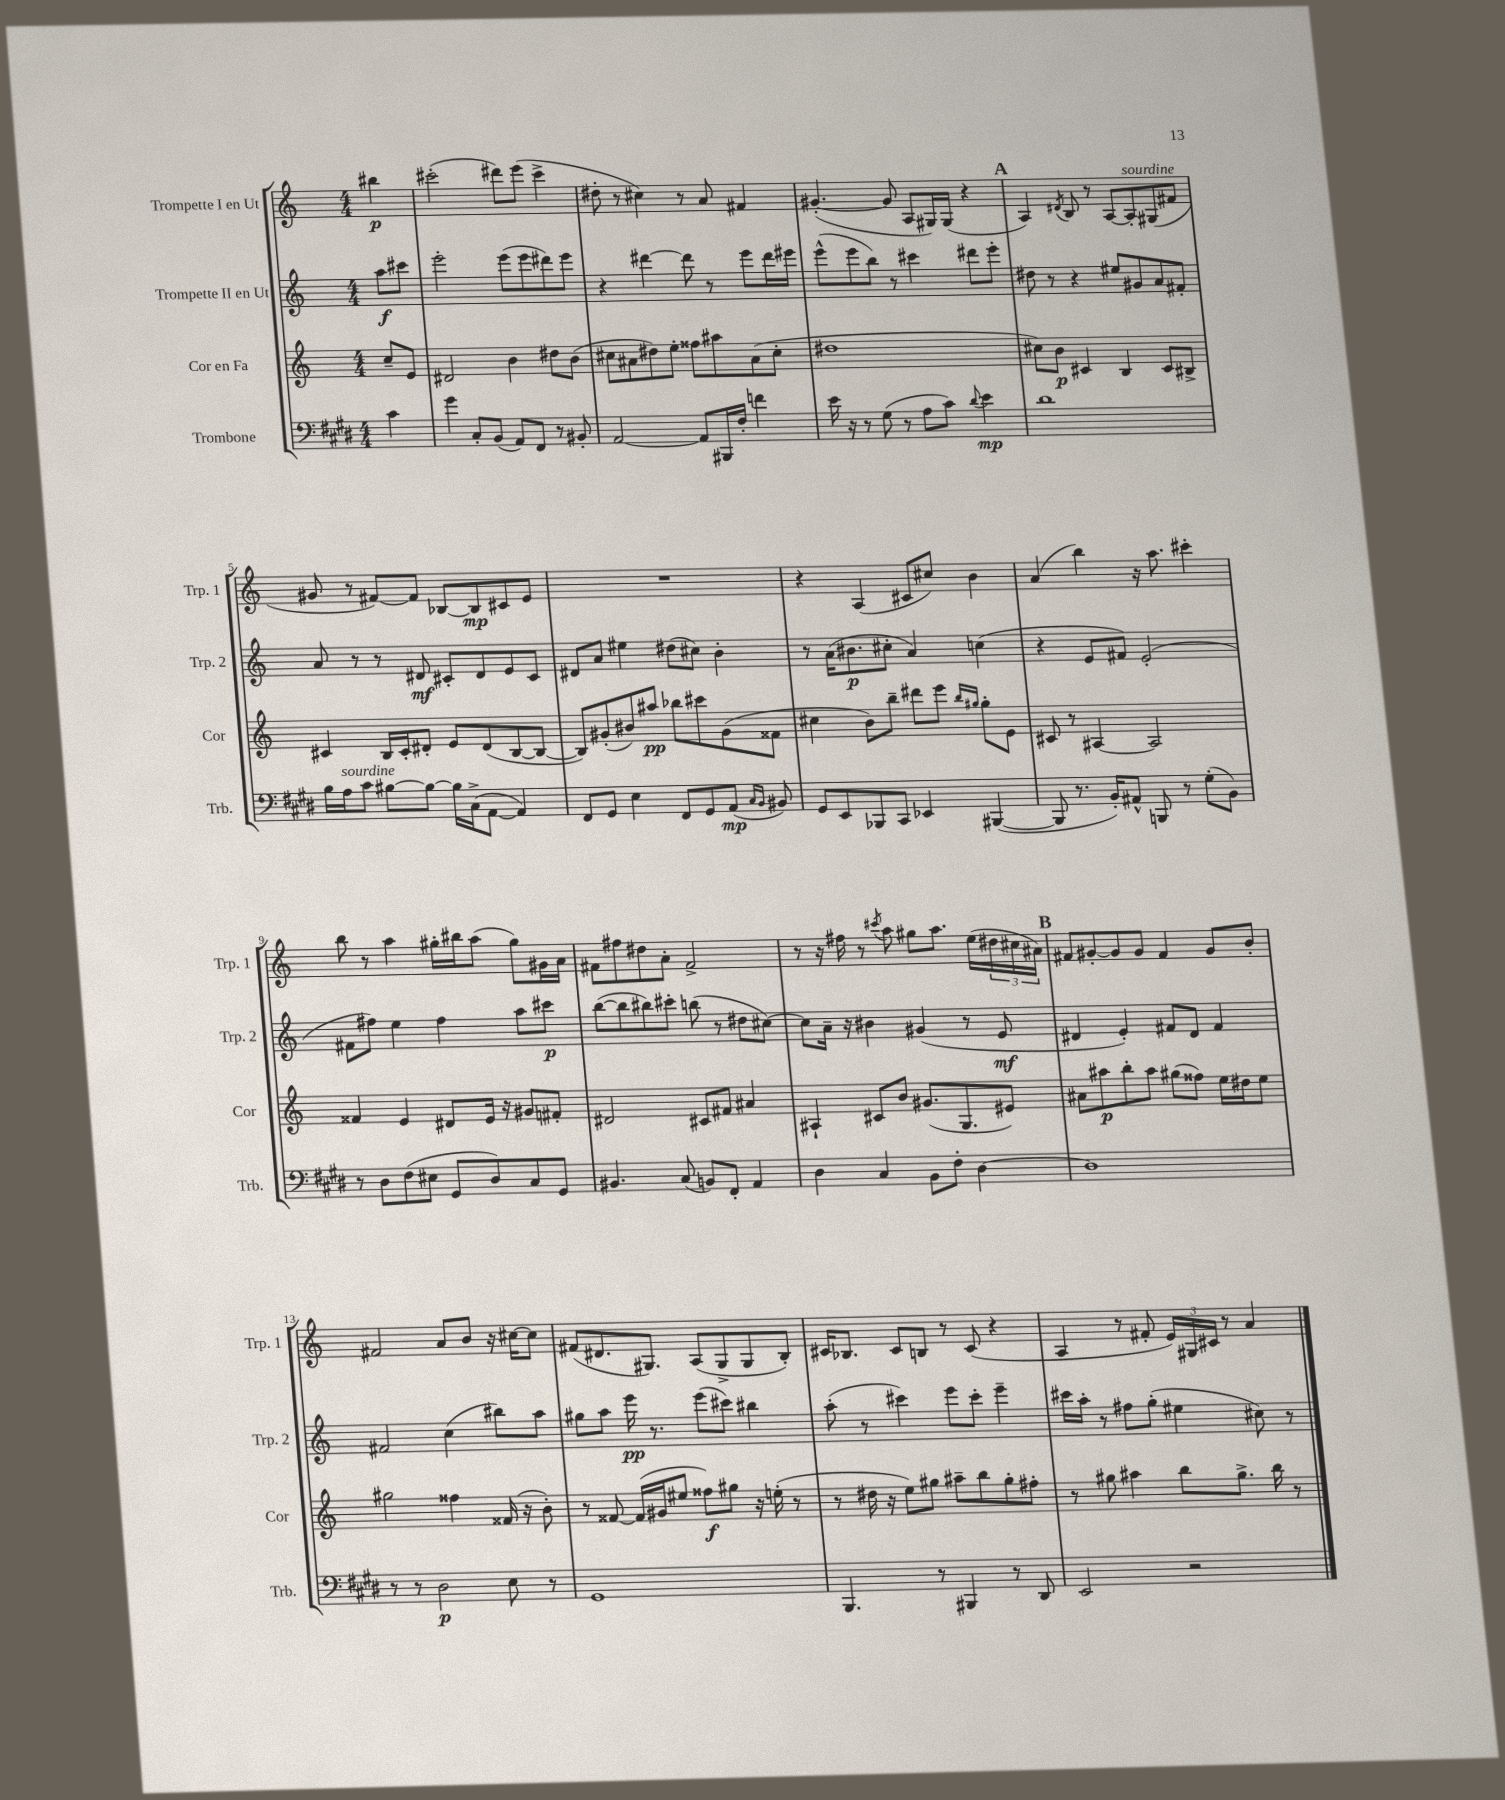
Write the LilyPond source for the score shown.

<<
\new StaffGroup <<
\new Staff = "s0" \with { instrumentName = "Trompette I en Ut" shortInstrumentName = "Trp. 1" } {
    \clef treble \key c \major \numericTimeSignature \time 4/4 \partial 4
    bis''4\p |
    cis'''2-.( dis'''8) e'''8( cis'''4-> |
    dis''8-. r8 cis''4) r8 a'8 fis'4 |
    gis'4.~-.( gis'8 a8 gis16) gis16( r4 |
    \mark \markup { \bold "A" } a4) \acciaccatura { dis'8 } b8 r8 a8~ a8-.^\markup { \italic "sourdine" } gis8( fis'8 |
    gis'8 r8 fis'8~) fis'8 bes8~ bes8\mp cis'8 e'8 |
    R1 |
    r4 a4( cis'8 cis''8) b'4 |
    a'4( b''4) r16 a''8. cis'''4-. |
    b''8 r8 a''4 gis''16-. bis''16 a''8( gis''8) gis'16 a'16 |
    fis'8 fis''8 dis''8 a'8-. fis'2-> |
    r8 r16 fis''16 r8 \acciaccatura { cis'''8 } a''8 gis''8 a''8. e''16( \tuplet 3/2 { dis''16 cis''16 ais'16) } |
    \mark \markup { \bold "B" } fis'8 gis'8~-. gis'8 gis'8 fis'4 gis'8 b'8-. |
    fis'2 a'8 b'8 r16 cis''16~ cis''8 |
    fis'8( dis'8. gis8.) a8( gis8-> gis8 b8-.) |
    cis'16 bes8. cis'8 b8 r8 cis'8( r4 |
    a4 r8 fis'8-. \tuplet 3/2 { e'16) gis16 cis'16 } r8 a'4 \bar "|." |
}
\new Staff = "s1" \with { instrumentName = "Trompette II en Ut" shortInstrumentName = "Trp. 2" } {
    \clef treble \key c \major \numericTimeSignature \time 4/4 \partial 4
    a''8\f cis'''8 |
    e'''2-. e'''8( e'''8 dis'''8) e'''8 |
    r4 dis'''4~ dis'''8 r8 e'''8 dis'''16 eis'''16 |
    e'''8-^( e'''8 b''8) r8 cis'''4 dis'''8 e'''8-. |
    \mark \markup { \bold "A" } dis''8 r8 r4 eis''8 gis'8 a'8 fis'8-. |
    a'8 r8 r8 dis'8\mf cis'8-. dis'8 e'8 cis'8 |
    dis'8 a'8 eis''4 dis''8( cis''8) b'4-. |
    r8 a'16( bis'8.\p cis''8-. a'4) c''4( |
    r4 e'8 fis'8) e'2-.( |
    fis'8 fis''8) e''4 fis''4 a''8 cis'''8\p |
    b''8~( b''8 bis''8) cis'''8-. b''8( r8 dis''8 cis''8~) |
    cis''8 a'16-- r16 bis'4 gis'4( r8 e'8\mf |
    \mark \markup { \bold "B" } dis'4 e'4-.) fis'8 dis'8 fis'4 |
    fis'2 c''4( bis''8) a''8 |
    gis''8 a''8 e'''16\pp r8. e'''8( cis'''8) bis''4 |
    a''8-.( r8 cis'''4) e'''8 cis'''8-. e'''4-- |
    cis'''16 a''16-. r8 fis''8 g''8-.( eis''4 cis''8) r8 \bar "|." |
}
\new Staff = "s2" \with { instrumentName = "Cor en Fa" shortInstrumentName = "Cor" } {
    \clef treble \key c \major \numericTimeSignature \time 4/4 \partial 4
    c''8-- e'8 |
    dis'2 b'4 dis''8 b'8( |
    cis''8 ais'8 dis''8) e''8-. fisis''8 ais''8 ais'8( cis''8-. |
    dis''1 |
    \mark \markup { \bold "A" } cis''8) b'8\p cis'4 b4 cis'8 bis8-> |
    cis'4 b16 cis'16-. dis'8-. e'8 dis'8( b8~ b8~ |
    b8) gis'8-.( bis'8) ais''8\pp bes''8 cis'''8 gis'8( fisis'8 |
    cis''4 b'8) b''8-- dis'''8 e'''8 \grace { b''16 gis''16 } gis''8-. e'8 |
    cis'8 r8 ais4~ ais2 |
    fisis'4 e'4 dis'8 e'16 r16 gis'8 fis'8-. |
    dis'2 cis'8 fis'8 ais'4 |
    ais4-! cis'8 b'8 gis'8.( g8. eis'8) |
    \mark \markup { \bold "B" } ais'8 ais''8\p b''8-. ais''8 gis''8( fisis''8) e''16 dis''16 e''8 |
    gis''2 fisis''4 fisis'16( r16 b'8-.) |
    r8 fisis'8~ fisis'16( gis'16 eis''8 fisis''8\f) gis''8 r16 e''16-.( r8 |
    r8 dis''16 r16 e''8) gis''8 ais''8-- b''8 gis''8-. fis''8-. |
    r8 gis''8 ais''4 b''8 gis''8.-> b''16 r8 \bar "|." |
}
\new Staff = "s3" \with { instrumentName = "Trombone" shortInstrumentName = "Trb." } {
    \clef bass \key e \major \numericTimeSignature \time 4/4 \partial 4
    cis'4 |
    gis'4 cis8-. b,8( a,8) fis,8 r8 bis,8-. |
    a,2~ a,8 bis,,16 fis16-. f'4 |
    e'16 r16 r8 gis8( r8 a8 cis'8) \appoggiatura { dis'8 } e'4\mp |
    \mark \markup { \bold "A" } dis'1 |
    b16 a16^\markup { \italic "sourdine" } cis'8 bis8~ bis8~ bis16 cis16->( a,8~ a,4) |
    fis,8 gis,8 e4 fis,8 gis,8 a,8\mp( \grace { cis16 b,16 } bis,8) |
    gis,8 e,8 bes,,8 cis,8 ees,4 bis,,4~( |
    bis,,8 r8. b,16-.) ais,8-^ b,,8 r8 gis8-.( b,8) |
    r8 dis8 fis8( eis8 gis,8 dis8) cis8 gis,8 |
    bis,4. cis8( b,8) fis,8-. a,4 |
    dis4 cis4 b,8 fis8-. dis4~ |
    \mark \markup { \bold "B" } dis1 |
    r8 r8 dis2\p e8 r8 |
    gis,1 |
    b,,4. r8 bis,,4 r8 dis,8 |
    e,2 r2 \bar "|." |
}
>>
>>
